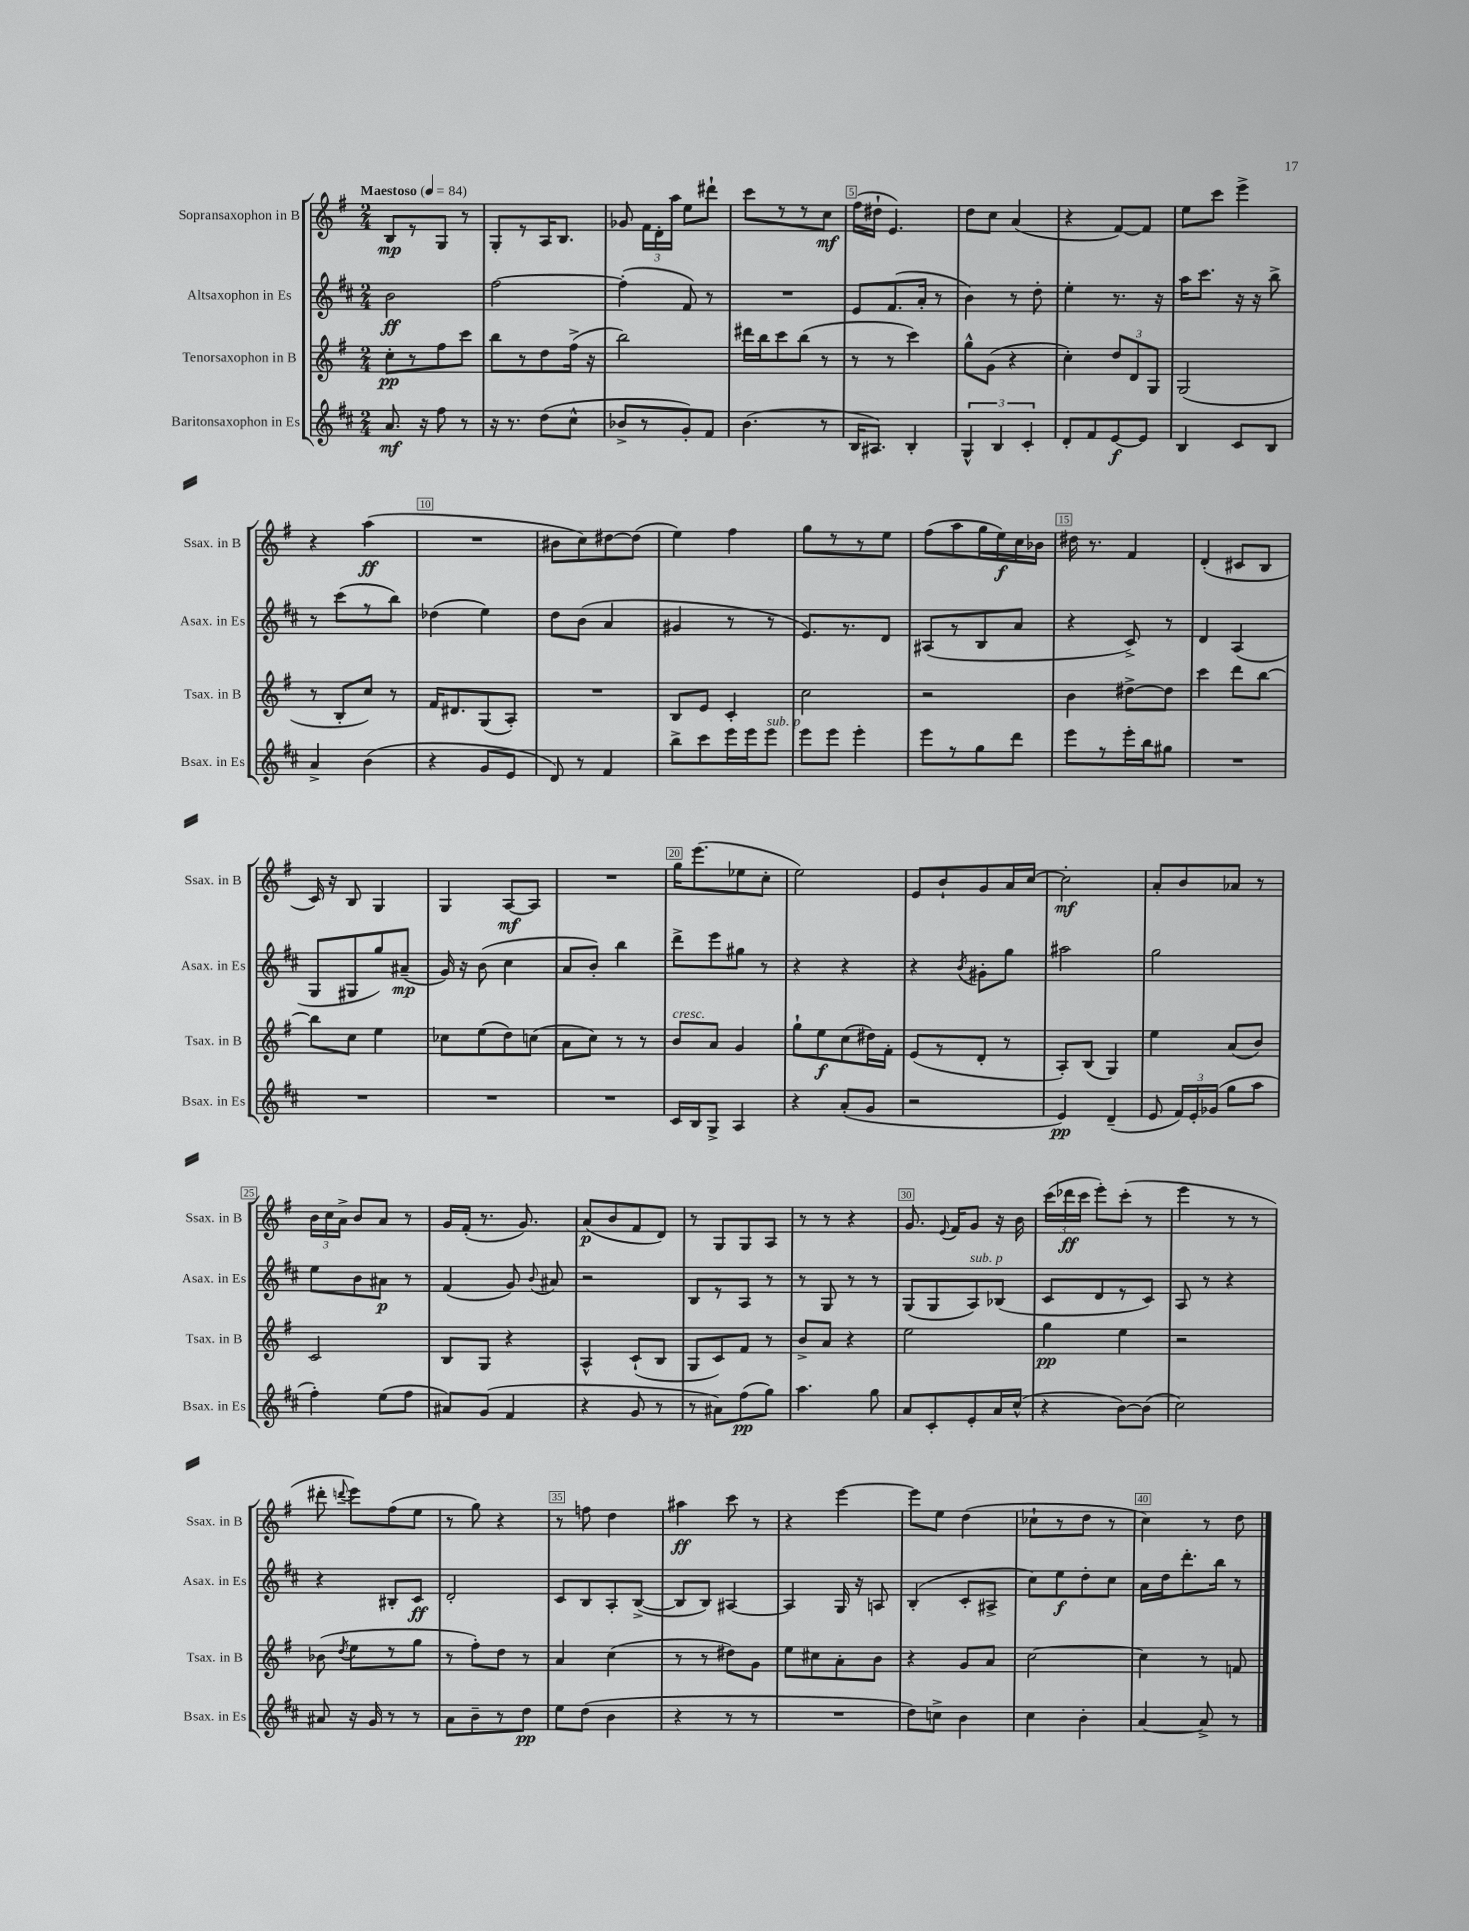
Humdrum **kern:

**kern	**dynam	**kern	**dynam	**kern	**dynam	**kern	**dynam
*part4	*part4	*part3	*part3	*part2	*part2	*part1	*part1
*staff4	*staff4	*staff3	*staff3	*staff2	*staff2	*staff1	*staff1
*I"Baritonsaxophon in Es	*	*I"Tenorsaxophon in B	*	*I"Altsaxophon in Es	*	*I"Sopransaxophon in B	*
*I'Bsax. in Es	*	*I'Tsax. in B	*	*I'Asax. in Es	*	*I'Ssax. in B	*
*clefG2	*	*clefG2	*	*clefG2	*	*clefG2	*
*k[f#c#]	*	*k[f#]	*	*k[f#c#]	*	*k[f#]	*
*M2/4	*	*M2/4	*	*M2/4	*	*M2/4	*
*MM84	*	*MM84	*	*MM84	*	*MM84	*
=1	=1	=1	=1	=1	=1	=1	=1
!	!	!	!	!	!	!LO:TX:a:B:t=Maestoso	!
8.a/	mf	8cc'\L	pp	2b\	ff	8B/L	mp
.	.	8r	.	.	.	8r	.
16r	.	.	.	.	.	.	.
8ff#\	.	8ff#\	.	.	.	8G/J	.
8r	.	8ccc\J	.	.	.	8r	.
=2	=2	=2	=2	=2	=2	=2	=2
16r	.	8bb\L	.	[2ff#\	.	8G'/L	.
8.r	.	.	.	.	.	.	.
.	.	8r	.	.	.	8r	.
(8dd\L	.	8dd\	.	.	.	16A/K	.
.	.	.	.	.	.	8.B/J	.
8cc#^^\J	.	(16ff#^\Jk	.	.	.	.	.
.	.	16r	.	.	.	.	.
=3	=3	=3	=3	=3	=3	=3	=3
8b-X^/L	.	2bb\)	.	(4ff#'\]	.	8g-X/	.
8r	.	.	.	.	.	24f#\LL	.
.	.	.	.	.	.	24d'\	.
.	.	.	.	.	.	24aa\JJ	.
8g'/)	.	.	.	8f#/)	.	8ee\L	.
8f#/J	.	.	.	8r	.	8ddd#X`\J	.
=4	=4	=4	=4	=4	=4	=4	=4
(4.b\	.	16ddd#X\LL	.	2r	.	8ccc\L	.
.	.	16bb\J	.	.	.	.	.
.	.	8ccc\	.	.	.	8r	.
.	.	(8bb\J	.	.	.	8r	.
8r	.	8r	.	.	.	8cc\J	mf
=5	=5	=5	=5	=5	=5	=5	=5
16B/KL	.	8r	.	8e/L	.	(16ff#\LL	.
8.A#X/J)	.	.	.	.	.	16dd#X`\JJ	.
.	.	8r	.	(8.f#/	.	4.e/)	.
4B'/	.	4ccc\)	.	.	.	.	.
.	.	.	.	16a'/Jk	.	.	.
.	.	.	.	8r	.	.	.
=6	=6	=6	=6	=6	=6	=6	=6
6G^^/	.	8gg^^\L	.	4b\)	.	8dd\L	.
.	.	(8g\J	.	.	.	8cc\J	.
6B/	.	.	.	.	.	.	.
.	.	4r	.	8r	.	(4a/	.
6c#'/	.	.	.	.	.	.	.
.	.	.	.	8dd'\	.	.	.
=7	=7	=7	=7	=7	=7	=7	=7
8d'/L	.	4cc'\)	.	4ee'\	.	4r	.
8f#/	.	.	.	.	.	.	.
[8e/	f	12dd/L	.	8.r	.	[8f#/L)	.
.	.	12d/	.	.	.	.	.
8e/J]	.	.	.	.	.	8f#/J]	.
.	.	12G/J	.	.	.	.	.
.	.	.	.	16r	.	.	.
=8	=8	=8	=8	=8	=8	=8	=8
4B/	.	(2G/	.	16aa\KL	.	8ee\L	.
.	.	.	.	8.ccc#\J	.	.	.
.	.	.	.	.	.	8ccc\J	.
8c#/L	.	.	.	16r	.	4eee^\	.
.	.	.	.	16r	.	.	.
8B/J	.	.	.	8bb^\	.	.	.
!!LO:LB:g=z
=9	=9	=9	=9	=9	=9	=9	=9
4a^/	.	8r	.	8r	.	4r	.
.	.	8B'/L	.	(8ccc#\L	.	.	.
(4b\	.	8cc/J)	.	8r	.	(4aa\	ff
.	.	8r	.	8bb\J)	.	.	.
=10	=10	=10	=10	=10	=10	=10	=10
4r	.	16f#/KL	.	(4dd-X\	.	2r	.
.	.	8.d#X/	.	.	.	.	.
8g/L	.	(8G/	.	4ee\)	.	.	.
8e/J	.	8A'/J)	.	.	.	.	.
=11	=11	=11	=11	=11	=11	=11	=11
8d/)	.	2r	.	8dd\L	.	8b#X\L	.
8r	.	.	.	(8b\J	.	8cc\)	.
4f#/	.	.	.	4a/	.	[8dd#X\	.
.	.	.	.	.	.	(8dd#\J]	.
=12	=12	=12	=12	=12	=12	=12	=12
8bb^\L	.	8B/L	.	4g#X/	.	4ee\)	.
8ccc#\	.	8e/J	.	.	.	.	.
16eee\L	.	4c'/	.	8r	.	4ff#\	.
16eee\J	.	.	.	.	.	.	.
!LO:TX:a:i:t=sub. p	!	!	!	!	!	!	!
8eee\J	.	.	.	8r	.	.	.
=13	=13	=13	=13	=13	=13	=13	=13
8eee\L	.	2cc\	.	8.e/L)	.	8gg\L	.
8eee\J	.	.	.	.	.	8r	.
.	.	.	.	8.r	.	.	.
4eee'\	.	.	.	.	.	8r	.
.	.	.	.	8d/J	.	8ee\J	.
=14	=14	=14	=14	=14	=14	=14	=14
8eee\L	.	2r	.	(8A#X/L	.	(8ff#\L	.
8r	.	.	.	8r	.	8aa\	.
8gg\	.	.	.	8B/	.	16gg\L	.
.	.	.	.	.	.	16ee\)	f
8ddd\J	.	.	.	8a/J	.	16cc\	.
.	.	.	.	.	.	16b-X\JJ	.
=15	=15	=15	=15	=15	=15	=15	=15
8eee\L	.	4b\	.	4r	.	16dd#X\	.
.	.	.	.	.	.	8.r	.
8r	.	.	.	.	.	.	.
16eee'\L	.	[8dd#X^\L	.	8c#^/)	.	4f#/	.
16bb\J	.	.	.	.	.	.	.
8gg#X\J	.	8dd#\J]	.	8r	.	.	.
=16	=16	=16	=16	=16	=16	=16	=16
2r	.	4ccc\	.	4d/	.	(4d'/	.
.	.	8ddd\L	.	(4A/	.	8c#X/L	.
.	.	[8bb\J	.	.	.	8B/J	.
!!LO:LB:g=z
=17	=17	=17	=17	=17	=17	=17	=17
2r	.	8bb\L]	.	8G/L	.	16c/)	.
.	.	.	.	.	.	16r	.
.	.	8cc\J	.	8G#X/	.	8B/	.
.	.	4ee\	.	8gg/)	.	4G/	.
.	.	.	.	(8a#X~/J	mp	.	.
=18	=18	=18	=18	=18	=18	=18	=18
2r	.	8cc-X\L	.	16g/)	.	4G/	.
.	.	.	.	16r	.	.	.
.	.	(8ee\	.	(8b\	.	.	.
.	.	8dd\)	.	4cc#\	.	[8A/L	mf
.	.	(8ccn\J	.	.	.	8A/J]	.
=19	=19	=19	=19	=19	=19	=19	=19
2r	.	8a\L	.	8a/L	.	2r	.
.	.	8cc\J)	.	8b'/J)	.	.	.
.	.	8r	.	4bb\	.	.	.
.	.	8r	.	.	.	.	.
=20	=20	=20	=20	=20	=20	=20	=20
!	!	!LO:TX:a:i:t=cresc.	!	!	!	!	!
16c#/LL	.	8b/L	.	8ddd^\L	.	16gg\KL	.
16B/J	.	.	.	.	.	(8.eee\	.
8G^/J	.	8a/J	.	8eee\	.	.	.
4A/	.	4g/	.	8gg#X\J	.	8ee-X\	.
.	.	.	.	8r	.	8cc'\J	.
=21	=21	=21	=21	=21	=21	=21	=21
4r	.	8gg`\L	.	4r	.	2ee\)	.
.	.	8ee\	f	.	.	.	.
(8a'/L	.	(8cc\	.	4r	.	.	.
8g/J	.	16dd#X\L)	.	.	.	.	.
.	.	16f#'\JJ	.	.	.	.	.
=22	=22	=22	=22	=22	=22	=22	=22
2r	.	(8e/L	.	4r	.	8e/L	.
.	.	8r	.	.	.	8b`/	.
.	.	.	.	8qb/	.	.	.
.	.	8d'/J	.	8g#X'\L	.	8g/	.
.	.	8r	.	8gg\J	.	16a/L	.
.	.	.	.	.	.	[16cc/JJ	.
=23	=23	=23	=23	=23	=23	=23	=23
4e/)	pp	8A'/L)	.	2aa#X\	.	2cc'\]	mf
.	.	(8B/J	.	.	.	.	.
(4d~/	.	4G/)	.	.	.	.	.
=24	=24	=24	=24	=24	=24	=24	=24
8e/	.	4ee\	.	2gg\	.	8a'/L	.
24f#/LL)	.	.	.	.	.	8b/	.
24e'/	.	.	.	.	.	.	.
(24g-X/JJ	.	.	.	.	.	.	.
8gg\L	.	(8a/L	.	.	.	8a-X/J	.
8aa\J	.	8b/J)	.	.	.	8r	.
!!LO:LB:g=z
=25	=25	=25	=25	=25	=25	=25	=25
4ff#'\)	.	2c/	.	8ee\L	.	24b\LL	.
.	.	.	.	.	.	24cc\	.
.	.	.	.	.	.	24a^\JJ	.
.	.	.	.	8b\	.	8b/L	.
(8ee\L	.	.	.	8a#X\J	p	8a/J	.
8ff#\J	.	.	.	8r	.	8r	.
=26	=26	=26	=26	=26	=26	=26	=26
8a#X/L)	.	8B/L	.	(4f#/	.	16g/LL	.
.	.	.	.	.	.	(16f#'/JJ	.
(8g/J	.	8G/J	.	.	.	8.r	.
4f#/	.	4r	.	8g/)	.	.	.
.	.	.	.	.	.	8.g/)	.
.	.	.	.	8qqb/	.	.	.
.	.	.	.	8a#X/	.	.	.
=27	=27	=27	=27	=27	=27	=27	=27
4r	.	4A^^/	.	2r	.	(8a/L	p
.	.	.	.	.	.	8b/	.
8g/	.	(8c`/L	.	.	.	8f#/	.
8r	.	8B/J	.	.	.	8d/J)	.
=28	=28	=28	=28	=28	=28	=28	=28
8r	.	8G/L	.	8B/L	.	8r	.
8a#X\L)	.	8c/)	.	8r	.	8G/L	.
(8ff#\	pp	8f#/J	.	8A/J	.	8G/	.
8gg\J)	.	8r	.	8r	.	8A/J	.
=29	=29	=29	=29	=29	=29	=29	=29
4.aa\	.	8b^/L	.	8r	.	8r	.
.	.	8a/J	.	8G/	.	8r	.
.	.	4r	.	8r	.	4r	.
8gg\	.	.	.	8r	.	.	.
=30	=30	=30	=30	=30	=30	=30	=30
8a/L	.	2ee\	.	(8G/L	.	8.g/	.
8c#'/	.	.	.	8G/	.	.	.
.	.	.	.	.	.	8qqe/	.
.	.	.	.	.	.	16f#/KL	.
!	!	!	!	!LO:TX:a:i:t=sub. p	!	!	!
8e'/	.	.	.	8A/)	.	8g/J	.
16a/L	.	.	.	(8B-X/J	.	16r	.
(16cc#^^/JJ	.	.	.	.	.	16b\	.
=31	=31	=31	=31	=31	=31	=31	=31
4r	.	4gg\	pp	8c#/L	.	(24ccc\LL	.
.	.	.	.	.	.	24ddd-X\	ff
.	.	.	.	.	.	24ccc\JJ	.
.	.	.	.	8d/	.	8eee'\L)	.
[8b\L)	.	4ee\	.	8r	.	(8ccc'\J	.
(8b\J]	.	.	.	8c#/J)	.	8r	.
=32	=32	=32	=32	=32	=32	=32	=32
2cc#\)	.	2r	.	8A/	.	4eee\	.
.	.	.	.	8r	.	.	.
.	.	.	.	4r	.	8r	.
.	.	.	.	.	.	8r	.
!!LO:LB:g=z
=33	=33	=33	=33	=33	=33	=33	=33
8a#X/	.	(8b-X\	.	4r	.	8ddd#X'\	.
.	.	8qdd/	.	.	.	8qqdddn/	.
16r	.	8ee\L	.	.	.	8eee\L)	.
16g/	.	.	.	.	.	.	.
8r	.	8r	.	8B#X'/L	.	(8ff#\	.
8r	.	8gg\J	.	8c#/J	ff	8ee\J	.
=34	=34	=34	=34	=34	=34	=34	=34
8a\L	.	8r	.	2d'/	.	8r	.
8b~\	.	8ff#'\L)	.	.	.	8gg\)	.
8r	.	8dd\J	.	.	.	4r	.
8dd\J	pp	8r	.	.	.	.	.
=35	=35	=35	=35	=35	=35	=35	=35
8ee\L	.	4a/	.	8c#/L	.	8r	.
(8dd\J	.	.	.	8B/	.	8ffn\	.
4b\	.	(4cc\	.	8A'/	.	4dd\	.
.	.	.	.	([8B^/J	.	.	.
=36	=36	=36	=36	=36	=36	=36	=36
4r	.	8r	.	8B/L]	.	4aa#X\	ff
.	.	8r	.	8B/J)	.	.	.
8r	.	8dd#X\L)	.	[4A#X/	.	8ccc\	.
8r	.	8g\J	.	.	.	8r	.
=37	=37	=37	=37	=37	=37	=37	=37
2r	.	8ee\L	.	4A#/]	.	4r	.
.	.	8cc#X\	.	.	.	.	.
.	.	8a'\	.	16G/	.	[4eee\	.
.	.	.	.	16r	.	.	.
.	.	8b\J	.	8An/	.	.	.
=38	=38	=38	=38	=38	=38	=38	=38
8dd\L)	.	4r	.	(4B'/	.	8eee\L]	.
8ccn^\J	.	.	.	.	.	8ee\J	.
4b\	.	8g/L	.	8c#'/L	.	(4dd\	.
.	.	8a/J	.	8A#X^/J	.	.	.
=39	=39	=39	=39	=39	=39	=39	=39
4cc#\	.	[2cc\	.	8cc#\L)	.	8cc-X`\L	.
.	.	.	.	8ee\	f	8r	.
4b'\	.	.	.	8dd'\	.	8dd\J	.
.	.	.	.	8cc#\J	.	8r	.
=40	=40	=40	=40	=40	=40	=40	=40
[4a/	.	4cc\]	.	16a\LL	.	4cc\)	.
.	.	.	.	16dd\J	.	.	.
.	.	.	.	8.ddd'\	.	.	.
8a^/]	.	8r	.	.	.	8r	.
.	.	.	.	16bb\Jk	.	.	.
8r	.	8fn/	.	8r	.	8dd\	.
==	==	==	==	==	==	==	==
*-	*-	*-	*-	*-	*-	*-	*-
